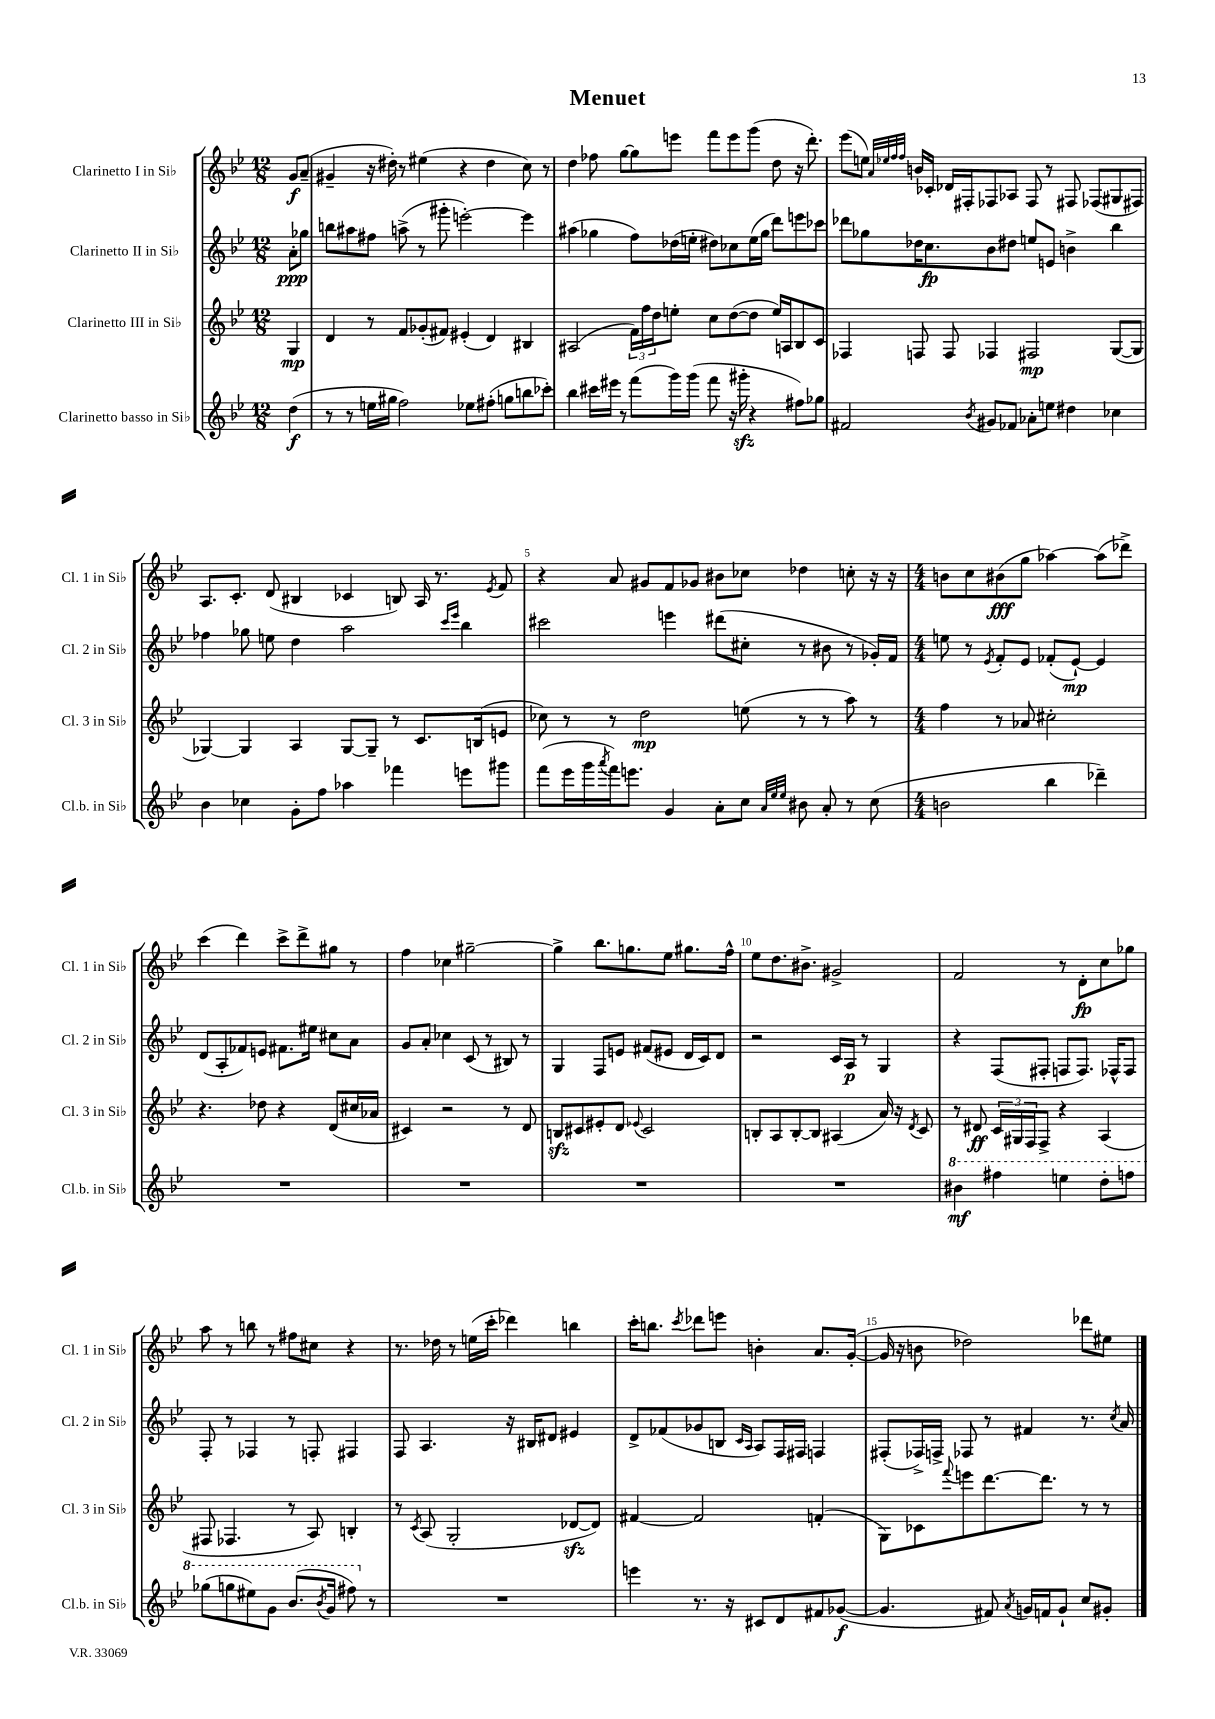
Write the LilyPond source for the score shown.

\header { title = "Menuet" }
<<
\new StaffGroup <<
\new Staff = "s0" \with { instrumentName = "Clarinetto I in Sib" shortInstrumentName = "Cl. 1 in Sib" } {
    \clef treble \key bes \major \numericTimeSignature \time 12/8 \partial 4
    g'8\f a'8--( |
    gis'4-- r16 dis''16-.) r8 eis''4( r4 dis''4 c''8) r8 |
    d''4 fes''8 g''8~ g''8 e'''8 f'''8 e'''8 g'''8( d''8 r16 d'''8.-.) |
    ees'''8( e''8) \grace { a'32 ees''32 f''32 f''32 } b'16 ces'16-. des'16 fis16-. fes8 aes8 fes8 r8 fis8 fes8( gis8 fis8) |
    a8. c'8.-. d'8( bis4 ces'4 b8) a16 r8. \acciaccatura { ees'8 } f'8 |
    r4 a'8 gis'8 f'8 ges'8 bis'8 ces''8 des''4 c''8-. r16 r16 |
    \numericTimeSignature \time 4/4 b'8 c''8 bis'8\fff( g''8 aes''4~) aes''8( des'''8->) |
    c'''4( d'''4) c'''8-> d'''8-> gis''8 r8 |
    f''4 ces''4 gis''2~-- |
    gis''4-> bes''8. g''8. ees''8 gis''8. f''16-^ |
    ees''8 d''8. bis'8.-> gis'2-> |
    f'2 r8 d'8-.\fp c''8 ges''8 |
    a''8 r8 b''8 r8 fis''8 cis''8 r4 |
    r8. des''16 r8 e''16( c'''16-. des'''4) b''4 |
    c'''16-. b''8. \acciaccatura { c'''8 } des'''8 e'''8 b'4-. a'8. g'16~-.( |
    g'16 r16 b'8 des''2) des'''8 eis''8 \bar "|." |
}
\new Staff = "s1" \with { instrumentName = "Clarinetto II in Sib" shortInstrumentName = "Cl. 2 in Sib" } {
    \clef treble \key bes \major \numericTimeSignature \time 12/8 \partial 4
    a'8-.\ppp ges''8 |
    b''8 ais''8 fis''8 a''8->( r8 gis'''8-. e'''2~-.) e'''4 |
    ais''4( ges''4 f''8) des''16( e''16-. dis''8) ces''8 e''16( ges''16 d'''8) e'''8 ces'''8 |
    des'''8 ges''8 des''16 c''8.\fp bes'8 dis''8 e''8 e'8 b'4-> bes''4 |
    fes''4 ges''8 e''8 d''4 a''2 \grace { c'''16 ees'''16 } bes''4 |
    cis'''2 e'''4 dis'''8( cis''8-. r8 bis'8 r8 ges'16-.) f'16 |
    \numericTimeSignature \time 4/4 e''8 r8 \acciaccatura { ees'8 } f'8-. ees'8 fes'8-.( ees'8~-!\mp) ees'4 |
    d'8( a8-. fes'8) e'8 fis'8. eis''16 cis''8 a'8 |
    g'8 a'8-. ces''4 c'8( r8 bis8) r8 |
    g4 f8 e'8 fis'8( eis'8 d'16 c'16) d'8 |
    r2 c'16 a16\p r8 g4 |
    r4 f8( fis8-. f8 f8.) fes16-^ fes8 |
    f8-. r8 fes4 r8 f8-. fis4 |
    f8 a4. r16 bis16 dis'8 eis'4 |
    d'8-> fes'8( ges'8 b8 \grace { c'16 a16 } a8) f16 fis16 f4 |
    fis8-.( fes16->) f16-> fes8 r8 fis'4 r8. \acciaccatura { c''8 } a'16 \bar "|." |
}
\new Staff = "s2" \with { instrumentName = "Clarinetto III in Sib" shortInstrumentName = "Cl. 3 in Sib" } {
    \clef treble \key bes \major \numericTimeSignature \time 12/8 \partial 4
    g4\mp |
    d'4 r8 f'8 ges'8-.( fis'8) eis'4-.( d'4) bis4 |
    ais2( \tuplet 3/2 { f'16) f''16 d''16 } e''8-. c''8 d''8~( d''8 e''16) a16 bes8 c'8 |
    fes4 f8 f8 fes4 fis2\mp g8~( g8 |
    ges4~) ges4 a4 ges8~ ges8-- r8 c'8. b16( e'8 |
    ces''8) r8 r8 d''2\mp e''8( r8 r8 a''8) r8 |
    \numericTimeSignature \time 4/4 f''4 r8 aes'8 cis''2-. |
    r4. des''8 r4 d'8( cis''16 aes'16 |
    cis'4) r2 r8 d'8 |
    b8\sfz cis'8 eis'8-. d'8 \appoggiatura { ees'8 } cis'2 |
    b8-. a8 b8~-. b8 ais4( a'16) r16 \acciaccatura { d'8 } c'8 |
    r8 dis'8\ff \tuplet 3/2 { c'16 gis16 f16 } f8-> r4 a4( |
    fis8 fes4. r8 a8) b4-. |
    r8 \acciaccatura { c'8 } a8( g2-. des'8~\sfz des'8) |
    fis'4~ fis'2 f'4-.( |
    g8) ces'8 \appoggiatura { f'''8 } e'''8 d'''8.~ d'''8. r8 r8 \bar "|." |
}
\new Staff = "s3" \with { instrumentName = "Clarinetto basso in Sib" shortInstrumentName = "Cl.b. in Sib" } {
    \clef treble \key bes \major \numericTimeSignature \time 12/8 \partial 4
    d''4\f( |
    r8 r8 e''16 gis''16 f''2) ees''8 fis''8-.( g''8 b''8 ces'''8-.) |
    bes''4 cis'''16 eis'''16 r8 f'''8( g'''16) g'''16( f'''8 r16 gis'''16-.\sfz r4 fis''8) ges''8 |
    fis'2 \acciaccatura { bes'8 } gis'8 fes'8 aes'8-. e''8 dis''4 ces''4 |
    bes'4 ces''4 g'8-. f''8 aes''4 fes'''4 e'''8 gis'''8 |
    f'''8( ees'''16 g'''16 \acciaccatura { a'''8 } f'''16) e'''8. g'4 a'8-. c''8 \grace { a'32 ees''32 ees''32 } bis'8 a'8-. r8 c''8( |
    \numericTimeSignature \time 4/4 b'2 bes''4 des'''4--) |
    R1 |
    R1 |
    R1 |
    R1 |
    \ottava #1 bis''4\mf fis'''4 e'''4 d'''8-. f'''8 |
    ges'''8( g'''8 eis'''8) g''8 bes''8.( \acciaccatura { bes''8 } g''16 fis'''8) \ottava #0 r8 |
    R1 |
    e'''4 r8. r16 cis'8 d'8 fis'8 ges'8~\f( |
    ges'4. fis'8) \acciaccatura { a'8 } g'16 f'16 g'8-! c''8 gis'8-. \bar "|." |
}
>>
>>
\layout { \context { \Score \override BarNumber.break-visibility = ##(#f #t #t) barNumberVisibility = #(every-nth-bar-number-visible 5) } }
